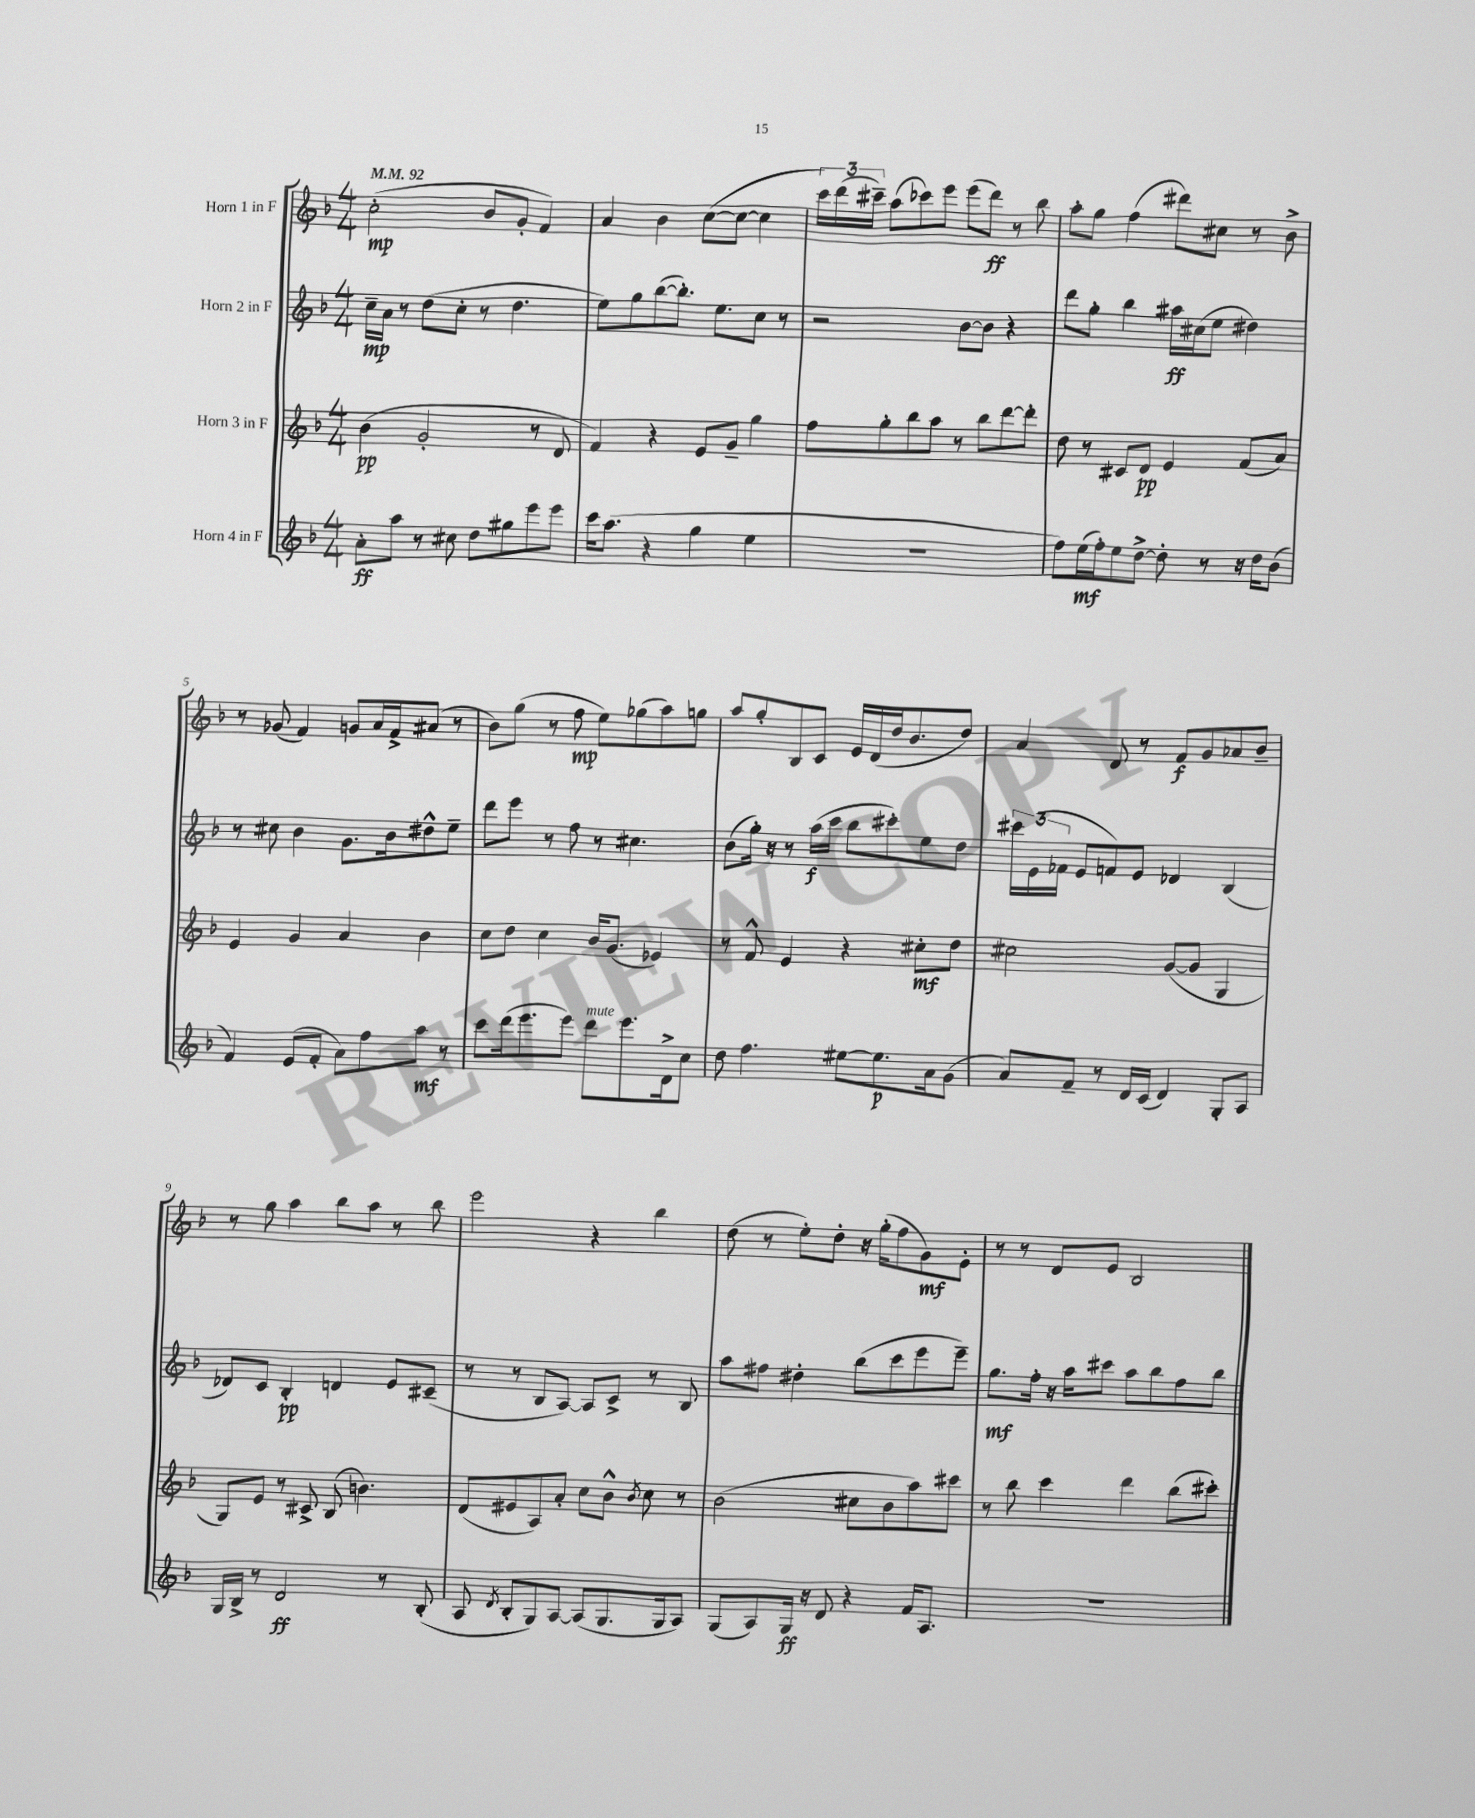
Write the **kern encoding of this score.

**kern	**kern	**kern	**kern
*staff4	*staff3	*staff2	*staff1
*clefG2	*clefG2	*clefG2	*clefG2
*k[b-]	*k[b-]	*k[b-]	*k[b-]
*M4/4	*M4/4	*M4/4	*M4/4
*MM92	*MM92	*MM92	*MM92
8a'	(4b-	16cc~	(2cc'
.	.	16a	.
8aa	.	8r	.
8r	2g'	(8dd	.
8cc#	.	8cc'	.
8dd	.	8r	8b-
8gg#	.	4.dd	8g'
8eee	8r	.	4f)
8eee	8d	.	.
=	=	=	=
16ccc	4f)	8ee)	4a
(8.aa	.	.	.
.	.	8gg	.
4r	4r	([8bb-	4b-
.	.	8.bb-'])	.
4gg	8e	.	([8cc
.	.	8.ee	.
.	8g~	.	8cc_
4ee	4gg	8cc	4cc]
.	.	8r	.
=	=	=	=
1r	8ff	2r	24ccc)
.	.	.	(24ddd
.	.	.	24ccc#~)
.	8gg'	.	(8aa
.	8bb-	.	8ccc-)
.	8aa	.	8eee
.	8r	[8b-	(8eee
.	8bb-	8b-]	8ddd)
.	[8ddd	4r	8r
.	8ddd']	.	8bb-
=	=	=	=
8ff)	8dd	8ddd	8aa'
(16ee	8r	8gg'	8gg
16ff')	.	.	.
8ee	8c#	4bb-	(4ff
[8dd^	8d	.	.
8dd']	4e	16aa#	8ddd#)
.	.	(16cc#	.
8r	.	8ee	8cc#
16r	(8f	4dd#)	8r
16dd	.	.	.
(8b-	8a)	.	8b-^
=	=	=	=
4f)	4e	8r	8r
.	.	8cc#	(8g-
(8e	4g	4b-	4f)
8f'	.	.	.
8a)	4a	8.g	8g
8ff	.	.	16a
.	.	16b-	16f^
8aa	4b-	8dd#^^	(8a#
8r	.	8ee~	8r
=	=	=	=
8ccc	8cc	8ddd	8b-)
(16ddd	8dd	8eee	(8gg
8.eee	.	.	.
.	4cc	8r	8r
8eee)	.	8ff	8ff
8ddd	16b-	8r	8ee)
.	(8.g	.	.
8.eee	.	4.cc#	(8gg-
.	4e-)	.	8aa)
16d^	.	.	.
8cc	.	.	8gg
=	=	=	=
8dd	8r	(8b-	8aa
4.ff	8f^^	16gg')	8gg'
.	.	16r	.
.	4e	8r	8B-
.	.	(16aa	8c
.	.	16ccc	.
[8ee#	4r	8bb-	16e
.	.	.	(16d
8.ee#]	.	8ccc#')	16dd
.	.	.	8.b-
.	8cc#'	8ee	.
16a	.	.	.
(8g	8dd	8dd	8dd)
=	=	=	=
8a)	2cc#	24ccc#	4a
.	.	(24e	.
.	.	24f-	.
8f~	.	8e	.
8r	.	8f)	8d
16d	.	8e	8r
(16c	.	.	.
4d)	([8g	4d-	8f
.	8g]	.	8g
8G'	4G	(4B-	8a-
8A	.	.	8b-~
=	=	=	=
16G	8G)	8d-)	8r
16B-^	.	.	.
8r	8e	8c	8gg
2d	8r	4B-'	4aa
.	8c#^	.	.
.	(8B-	4d	8bb-
.	4.b)	.	8aa
8r	.	8e	8r
(8B-'	.	(8c#~	8bb-
=	=	=	=
8A	(8d	8r	2eee
8qd	.	.	.
8B-'	8e#	8r	.
8G)	8A)	8B-	.
[8A	8a'	[8A)	.
(8A]	8cc	8A]	4r
8.G	8b-^^	8c^	.
.	8qb-	.	.
.	8cc	8r	4bb-
16G	.	.	.
8A)	8r	8B-	.
=	=	=	=
(8G	(2b-	8aa	(8dd
8A)	.	8ff#	8r
16G	.	4dd#'	8ee')
16r	.	.	.
8d	.	.	8dd'
4r	8cc#	(8bb-	16r
.	.	.	(16gg'
.	8b-	8ccc	8ff
16f	8aa)	8eee	8g)
8.A	.	.	.
.	8ccc#	8eee~)	8e'
=	=	=	=
1r	8r	8.gg	8r
.	8bb-	.	8r
.	.	16ff'	.
.	4ccc	16r	8d
.	.	16aa	.
.	.	8ccc#	8e
.	4ddd	8aa	2B-
.	.	8bb-	.
.	(8bb-	8ff	.
.	8ccc#')	8bb-	.
==	==	==	==
*-	*-	*-	*-
